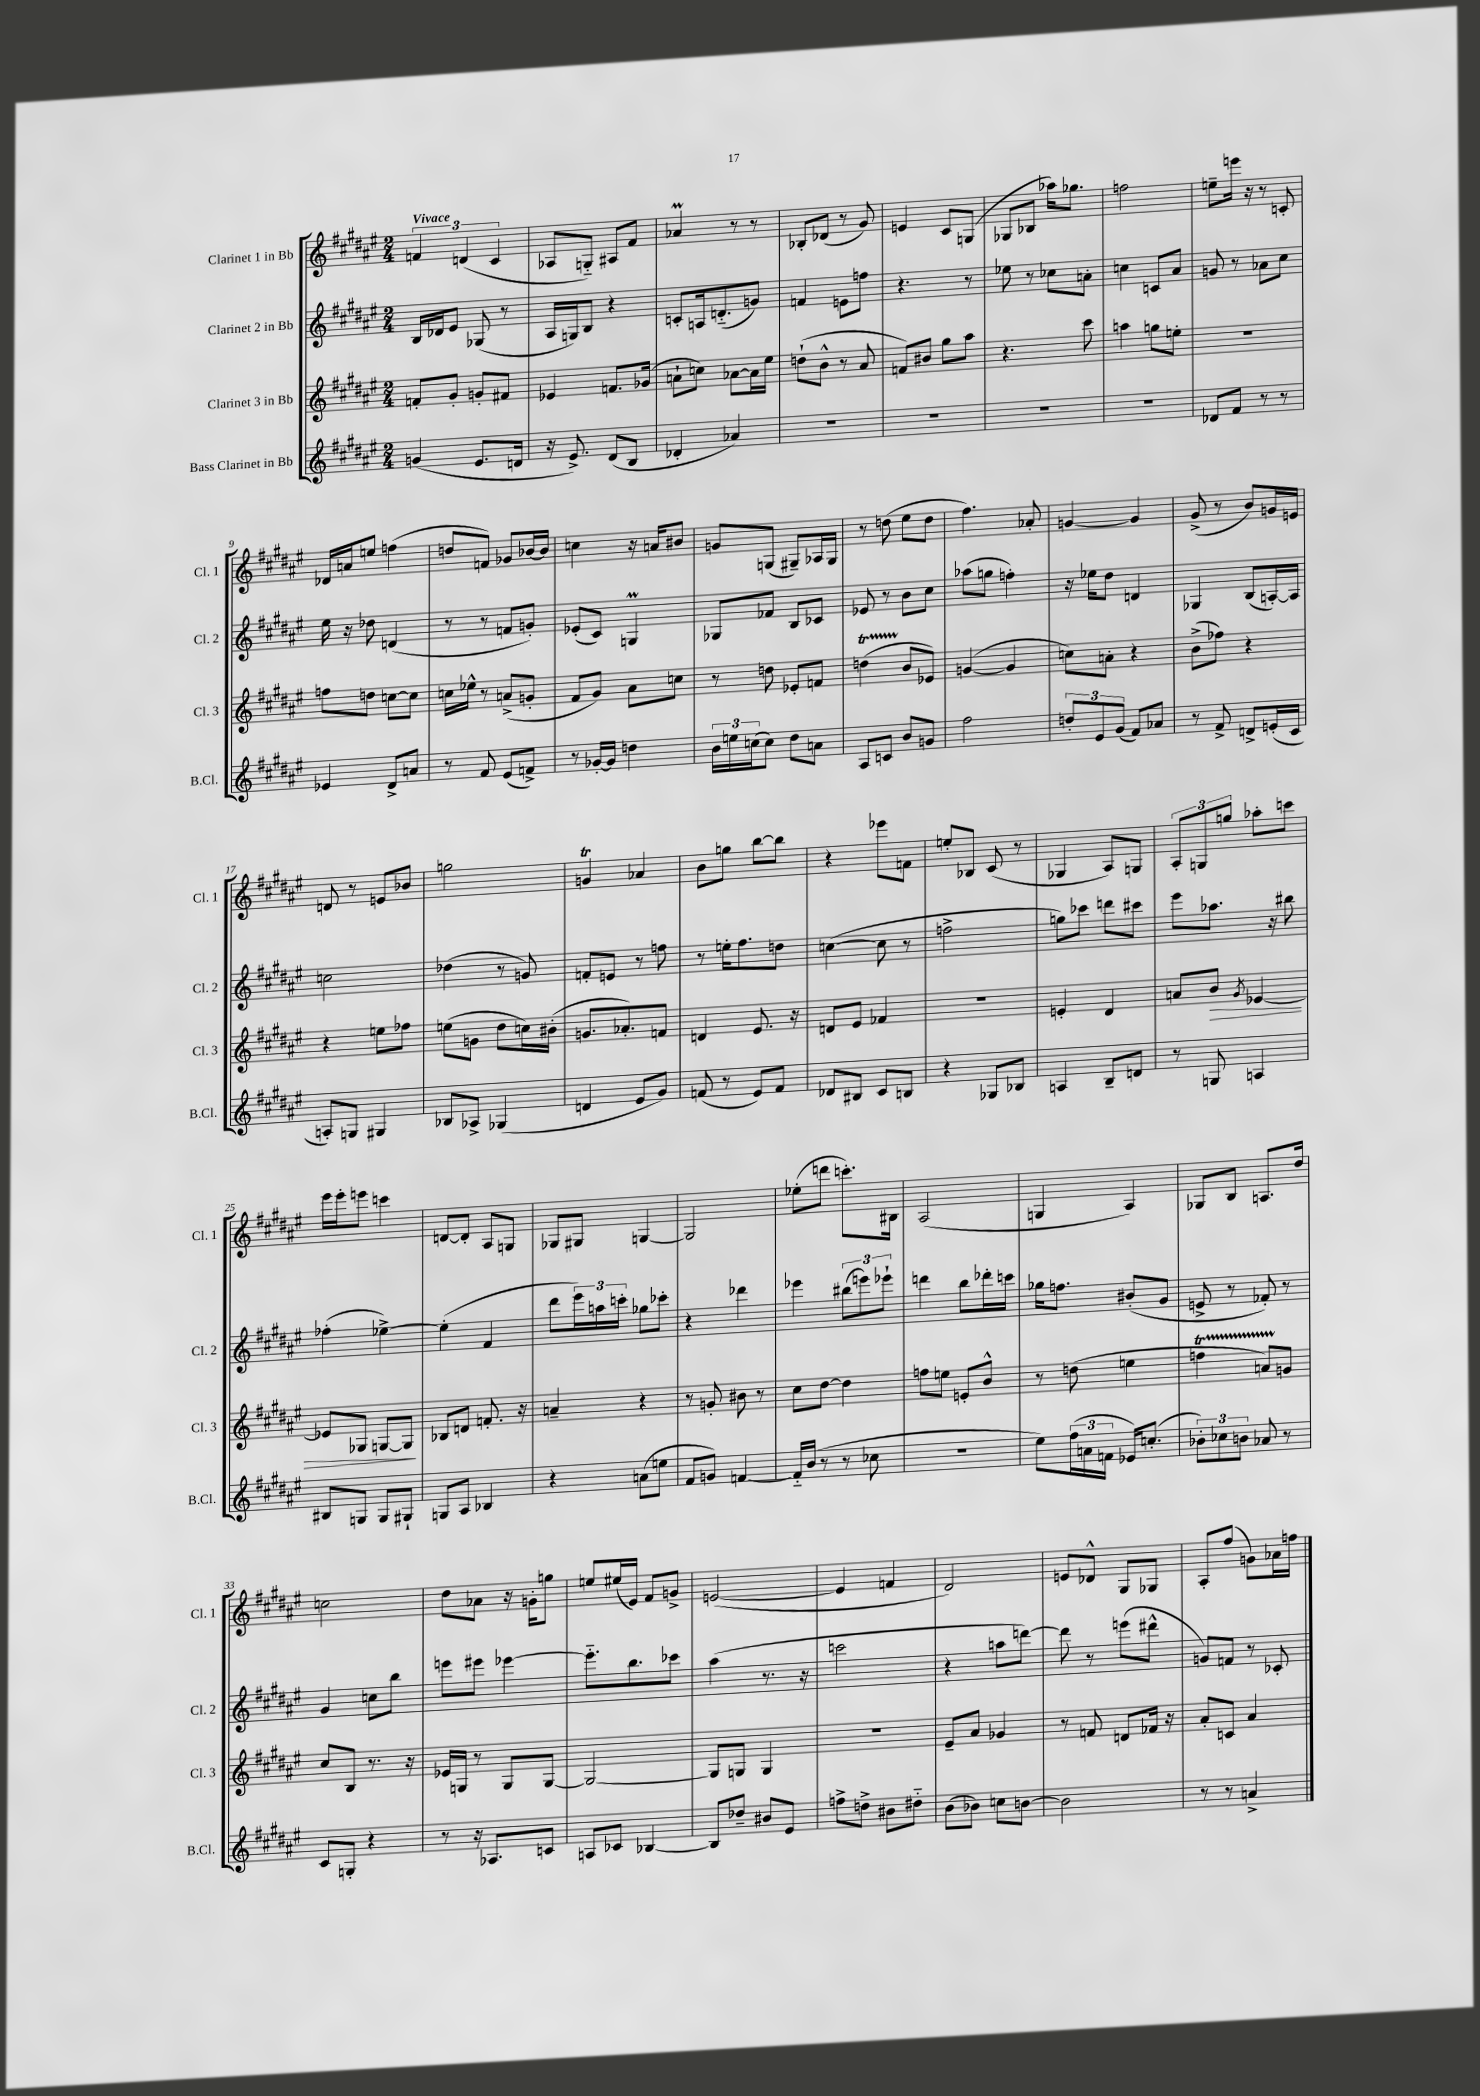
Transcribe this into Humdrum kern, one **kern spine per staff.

**kern	**kern	**kern	**kern
*staff4	*staff3	*staff2	*staff1
*clefG2	*clefG2	*clefG2	*clefG2
*k[f#c#g#d#a#e#]	*k[f#c#g#d#a#e#]	*k[f#c#g#d#a#e#]	*k[f#c#g#d#a#e#]
*M2/4	*M2/4	*M2/4	*M2/4
(4g/	8f'/L	16B/LL	6f/
.	.	16d-/J	.
.	8g#'/J	8e#/J	.
.	.	.	(6d/
8.e#/L	8g'/L	(8G-/	.
.	.	.	6c#/
.	8f#/J	8r	.
16d/Jk	.	.	.
=	=	=	=
16r	4e-/	16A#/LL	8A-/L
8.e#^/)	.	16G/J)	.
.	.	8B/J	8G'~/J)
(8d#/L	8.f/L	4r	8A#/L
8B/J	.	.	8f#/J
.	(16g-/Jk	.	.
=	=	=	=
4d-'/	8a`\L	8c'/L	4a-/
.	8cc\J)	16A/k	.
.	.	(8.d'~/	.
4a-/)	[8a-\L	.	8r
.	16a-\]L	8g/J)	8r
.	16ee#\JJ	.	.
=	=	=	=
2r	(8dd`\L	4f/	8B-'/L
.	8b^^\J	.	(8d-/J
.	8r	8e\L	8r
.	8a#/	8ff\J	8g#/)
=	=	=	=
2r	8f/L)	4.r	4e/
.	8b#/J	.	.
.	8gg#\L	.	8c#/L
.	8aa#\J	8r	(8G/J
=	=	=	=
2r	4.r	8ee-\	8G-/L
.	.	8r	8B-/J
.	.	8cc-\L	16aa-\LK)
.	.	.	8.gg-\J
.	8ccc#\	8a'\J	.
=	=	=	=
2r	4aa\	4cc\	2ff\
.	8gg\L	8c/L	.
.	8ee'\J	8a#/J	.
=	=	=	=
8d-/L	2r	8g/	8ee~\L
8f#/J	.	8r	16eee\Jk
.	.	.	16r
8r	.	8a-\L	8r
8r	.	8cc#\J	8c'/
=	=	=	=
4e-/	8ff\L	16ee#\	16d-/LL
.	.	16r	16a/J
.	8dd\J	8dd-\	8ee/J
8d#^/L	[8cc\L	(4d/	(4ff\
8a/J	8cc\]J	.	.
=	=	=	=
8r	16cc\LL	8r	8dd/L
.	16ee-^^\JJ	.	.
8f#/	8r	8r	8f/J)
(8e#/L	(8a^/L	8f/L	8g-/L
8f^/J)	8g'/J	8g'/J)	[16b-/L
.	.	.	16b-/]JJ
=	=	=	=
8r	8f#/L	(8e-'/L	4cc\
[16g-'/LL	8g#/J)	8c#/J)	.
16g-/]JJ	.	.	.
4dd\	8a#\L	4G/	16r
.	.	.	16a/LK
.	8cc\J	.	8b#/J
=	=	=	=
24b\LL	8r	8G-/L	8g/L
24ee\	.	.	.
(24cc\J	.	.	.
8cc\J)	8dd\	8f-/J	(8G/J
8dd#\L	8e-'/L	8B/L	8G#~/L)
8a\J	8f/J	8c-/J	16A-/L
.	.	.	16G#/JJ
=	=	=	=
8A#/L	(4dd\	8e-/	8r
8c/J	.	8r	(8dd\
8b/L	8b/L	8b\L	8ee#\L
8g/J	8e-/J)	8cc#\J	8dd\J
=	=	=	=
2ff#\	([4g/	(8aa-\L	4.ff#\)
.	.	8gg\J	.
.	4g/]	4ff'\)	.
.	.	.	8a-'/
=	=	=	=
12dd'/L	8cc\L)	16r	[4g/
.	.	16ee-\LK	.
12e#/	.	.	.
.	8a'\J	8dd#\J	.
(12g#/J	.	.	.
8f#/L)	4r	4d/	4g/]
8a-/J	.	.	.
=	=	=	=
8r	(8b^\L	4G-/	(8g#^/
8f#^/	8ff-\J)	.	8r
8d^/L	4r	(8B/L	8b/L)
(16e'/L	.	[16A'/L)	16g/L
16c#/JJ	.	16A/]JJ	16e/JJ
=	=	=	=
8A'/L)	4r	2cc\	8d/
8G/J	.	.	8r
4G#/	8ee\L	.	8e/L
.	8ff-\J	.	8b-/J
=	=	=	=
8B-/L	(8ee\L	(4dd-\	2gg\
8A-^/J	8g\J	.	.
(4G-/	8dd#\L	8r	.
.	16cc\L)	8g/)	.
.	(16b#'\JJ	.	.
=	=	=	=
4d/	8.g/L	8f'/L	4g/
.	.	8e/J	.
.	8.a-'/)	.	.
8e#/L	.	8r	4a-/
8g#/J)	8f/J	8ff\	.
=	=	=	=
(8f/	4d/	8r	8b\L
8r	.	16ee'\LK	8gg\J
.	.	8.ff#\	.
8e#/L)	8.e#/	.	[8bb\L
8f/J	.	8dd\J	8bb\]J
.	16r	.	.
=	=	=	=
8d-/L	8d/L	([4cc\	4r
8B#/J	8e#/J	.	.
8c#/L	4f-/	8cc\]	8eee-\L
8B/J	.	8r	8f\J
=	=	=	=
4r	2r	2ff^\	8ee'/L
.	.	.	8B-/J
8G-/L	.	.	(8c#/
8B-/J	.	.	8r
=	=	=	=
4A/	4e'/	8gg\L)	4G-/
.	.	8ccc-\J	.
8B~/L	4d#/	8ddd\L	8A#/L)
8d/J	.	8ccc#\J	8G/J
=	=	=	=
8r	8a/L	8eee#\L	12A#'/L
.	.	.	12G/
8G/	8b/J	8.aa-\J	.
.	.	.	12gg/J
.	8qg#/	.	.
4A/	[4e-/	.	8aa-'\L
.	.	16r	.
.	.	8bb#\	8ccc\J
=	=	=	=
8B#/L	8e-/]L	(4ff-'\	16eee#\LL
.	.	.	16eee#'\J
8G/J	8G-/J	.	8eee\J
8G/L	[8G/L	[4ee-^\)	4ccc\
8G#`/J	8G/]J	.	.
=	=	=	=
8G/L	8B-/L	(4ee-'\]	[8d/L
8A#/J	8d/J	.	8d'/]J
4B-/	8.f'/	4f#/	8A#/L
.	.	.	8G/J
.	16r	.	.
=	=	=	=
4r	4a~/	8ddd#\L	8G-/L
.	.	24eee#\L)	8G#/J
.	.	24aa\	.
.	.	24ccc'\JJ	.
(8a\L	4r	8gg-\L	[4G/
8ee\J	.	8ccc-'\J	.
=	=	=	=
8f#/L	8r	4r	2G/]
8g/J)	8g'/	.	.
[4f/	8b#\	4ddd-\	.
.	8r	.	.
=	=	=	=
16f'~/]LL	8cc#\L	4eee-\	(8ee-'\L
(16b/JJ	.	.	.
8r	[8dd#\J	.	8ddd\J
8r	4dd#\]	(12bb#\L	8.ccc'\L)
.	.	12eee\)	.
8cc-\	.	.	.
.	.	12eee-`\J	.
.	.	.	16B#\Jk
=	=	=	=
2r	8ff\L	4ddd\	(2A#/
.	8ee\J	.	.
.	8e'/L	8bb\L	.
.	8b^^/J	16ddd-'\L	.
.	.	16ccc\JJ	.
=	=	=	=
8ee#\L)	8r	16gg-\LK	4G/
.	.	8.ff\J	.
(24ff#\L	(8dd\	.	.
24a\	.	.	.
24f\JJ	.	.	.
16e-/LK)	4ee\	(8b#'/L	4A#/)
(8.cc'/J	.	.	.
.	.	8g#/J	.
=	=	=	=
12b-'\L)	4ff\	8e^/	8G-/L
12cc-\	.	.	.
.	.	8r	8B/J
12b\J	.	.	.
8a-/	8a/L)	8f-'/)	8.A/L
8r	8g/J	8r	.
.	.	.	16dd#/Jk
=	=	=	=
8c#/L	8cc#/L	4g#/	2cc\
8G'/J	8B/J	.	.
4r	8.r	8cc\L	.
.	.	8bb\J	.
.	16r	.	.
=	=	=	=
8r	16e-/LL	8eee\L	8dd#\L
.	16G/JJ	.	.
16r	8r	8eee#\J	8a-\J
8.A-/L	.	.	.
.	8G/L	[4eee-\	16r
.	.	.	16g'\LK
8c/J	[8G/J	.	8gg\J
=	=	=	=
8A/L	2G/_	8.eee-'~\]L	8ee/L
8c-/J	.	.	(16ee#/L
.	.	8.bb\	16e#/JJ)
[4B-/	.	.	8f#/L
.	.	8ccc-\J	8g^/J
=	=	=	=
8B-/]L	8G/]L	(4aa#\	([2e/
8dd-~/J	8G/J	.	.
8b#/L	4G/	8.r	.
8e#/J	.	.	.
.	.	16r	.
=	=	=	=
8ff^\L	2r	2ccc\	4e/]
8dd^\J	.	.	.
8b#\L	.	.	4f/
8dd#'~\J	.	.	.
=	=	=	=
(8b\L	8e#~/L	4r	2d#/)
8b-\J)	8a#/J	.	.
8cc\L	4g-/	8aa\L	.
[8b\J	.	[8ddd\J)	.
=	=	=	=
2b\]	8r	8ddd\]	8e/L
.	8f/	8r	8d-^^/J
.	8d/L	(8eee\L	8G#/L
.	16f-/Jk	8ddd#^^\J	8G-/J
.	16r	.	.
=	=	=	=
8r	8a#'/L	8g/L)	8A#'/L
8r	8c/J	8f/J	(8ff#/J
4a^/	4a#/	8r	8g\L)
.	.	8c-'/	16a-\L
.	.	.	16ff\JJ
==	==	==	==
*-	*-	*-	*-
